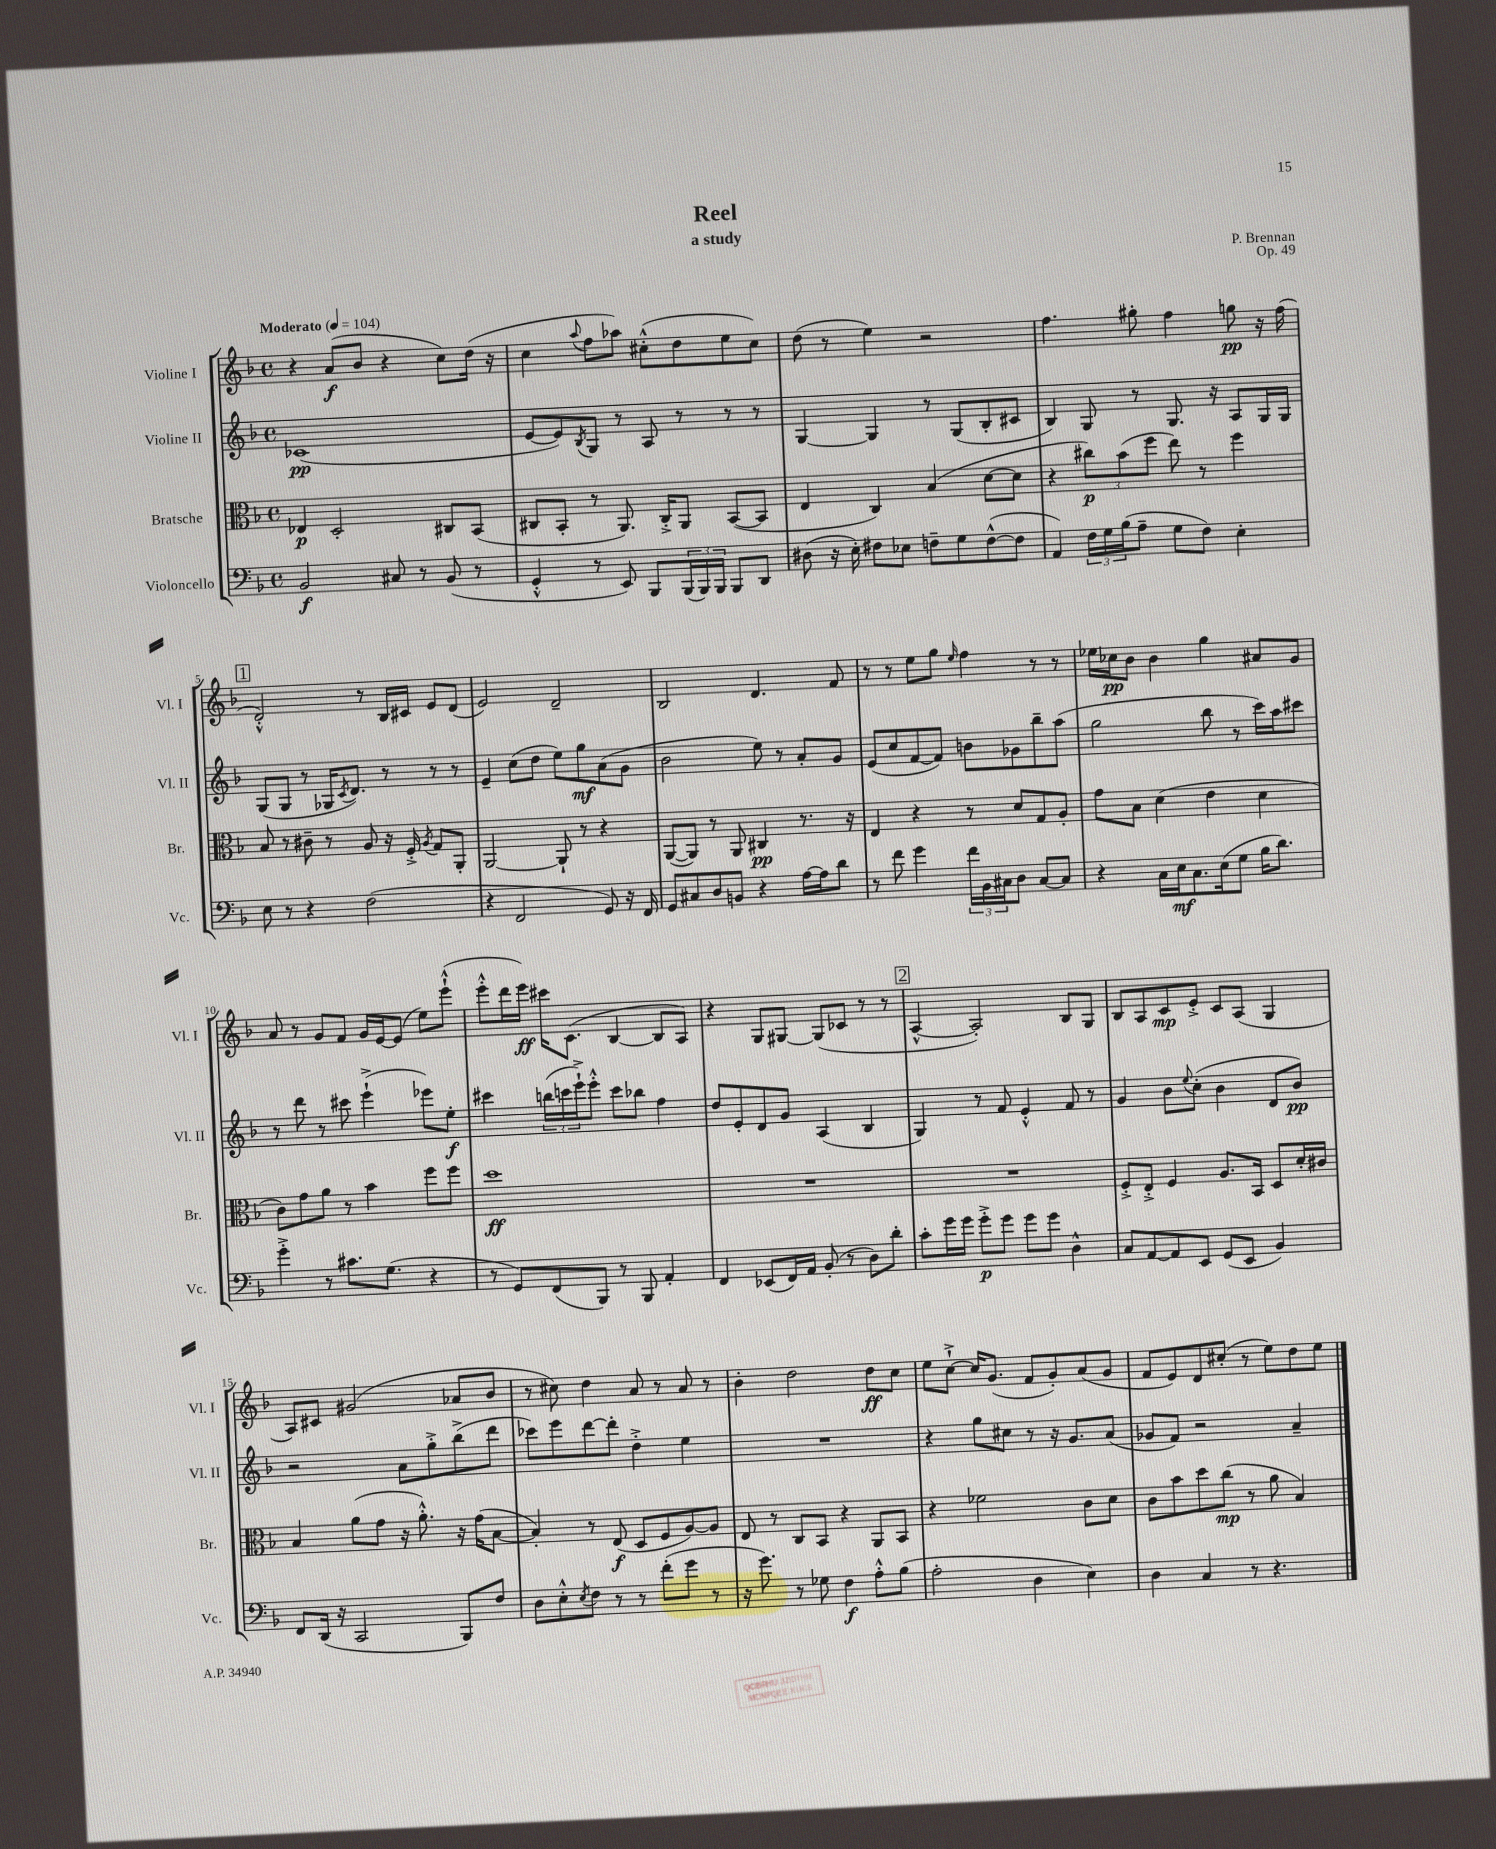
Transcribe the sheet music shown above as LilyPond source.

\header { title = "Reel" composer = "P. Brennan" subtitle = "a study" opus = "Op. 49" }
<<
\new StaffGroup <<
\new Staff = "s0" \with { instrumentName = "Violine I" shortInstrumentName = "Vl. I" } {
    \clef treble \key f \major \defaultTimeSignature \time 4/4 \tempo "Moderato" 4 = 104
    r4 a'8\f( bes'8 r4 c''8) d''16( r16 |
    c''4 \appoggiatura { a''8 } f''8 aes''8) cis''8-.-^( d''8 e''8 cis''8) |
    d''8( r8 e''4) r2 |
    f''4. gis''8-. f''4 g''8\pp r16 f''16( |
    \mark \markup { \box "1" } d'2-.-^) r8 bes16 cis'16 e'8 d'8( |
    e'2) d'2-- |
    bes2 d'4. f'8 |
    r8 r8 e''8 g''8 \grace { e''16 } f''4 r8 r8 |
    ees''16 ces''16\pp bes'8 bes'4 g''4 ais'8 g'8 |
    a'8 r8 g'8 f'8 g'16 e'16~ e'8( e''8) e'''8-!-^( |
    e'''8-.-^ d'''16 e'''16\ff) cis'''16 c'8.( bes4~ bes8 a8) |
    r4 g8 gis8~ gis8( ces'8 r8 r8 |
    \mark \markup { \box "2" } a4~-^ a2-.) bes8 g8 |
    bes8 a8 c'8\mp e'8-.-> c'8 a8( g4 |
    a8) cis'8 gis'2( aes'8 bes'8 |
    r8 cis''8) d''4 a'8 r8 a'8 r8 |
    bes'4-. d''2 d''8\ff c''8 |
    e''8 c''8~-!-> c''16 g'8.( f'8 g'8-.) a'8( g'8 |
    f'8 e'8) d'8 cis''8-.( r8 e''8) d''8 e''8 \bar "|." |
}
\new Staff = "s1" \with { instrumentName = "Violine II" shortInstrumentName = "Vl. II" } {
    \clef treble \key f \major \defaultTimeSignature \time 4/4
    ces'1\pp( |
    e'8~ e'8) \acciaccatura { bes8 } g8 r8 a8 r8 r8 r8 |
    g4~ g4 r8 g8( bes8-. cis'8 |
    bes4) g8 r8 g8. r16 a8 g16 g16 |
    \mark \markup { \box "1" } g8( g8 r8 ges16 \acciaccatura { c'8 } d'8.) r8 r8 r8 |
    e'4-- c''8( d''8 e''8) g''8\mf a'8( g'8 |
    bes'2 e''8) r8 a'8-. g'8 |
    e'8( c''8 f'8~ f'8) b'8 ges'8 bes''8-- a''8( |
    g''2 bes''8 r8 c'''16) a''16 cis'''8 |
    r8 d'''8 r8 cis'''8 e'''4-!->( ees'''8) e''8-.\f |
    cis'''4 \tuplet 3/2 { b''16( c'''16 e'''16-!->) } e'''8-.-^ c'''8 bes''8 f''4 |
    d''8 e'8-. d'8 g'8 a4( bes4 |
    \mark \markup { \box "2" } g4) r8 f'8 e'4-.-^ f'8 r8 |
    g'4 bes'8 \appoggiatura { e''8 } c''8-.( bes'4 d'8 bes'8\pp) |
    r2 a'8 g''8-.-> bes''8->( d'''8 |
    ces'''8) e'''8 d'''8~ d'''8-. d''4-.-> e''4 |
    R1 |
    r4 g''8 cis''8 r8 r16 g'8. a'8( |
    ges'8 f'8) r2 a'4-- \bar "|." |
}
\new Staff = "s2" \with { instrumentName = "Bratsche" shortInstrumentName = "Br." } {
    \clef alto \key f \major \defaultTimeSignature \time 4/4
    ees4\p d2-. cis8 bes,8( |
    cis8 bes,8-. r8 a,8.) cis16-.-> a,8 bes,8~( bes,8 |
    e4 c4) bes4( d'8~ d'8 |
    r4 \tuplet 3/2 { cis''8\p) bes'8( f''8 } e''8) r8 f''4 |
    \mark \markup { \box "1" } bes8 r8 cis'8-- r8 a8 r16 f16-.-> \acciaccatura { a8 } g8 a,8-. |
    a,2~ a,8-! r8 r4 |
    a,8~( a,8) r8 a,8 cis4\pp r8. r16 |
    e4 r4 r8 d'8 g8 a8-. |
    g'8 bes8 d'4( e'4 d'4 |
    c'8) g'8 a'8 r8 bes'4 f''8 f''8 |
    d''1\ff |
    R1 |
    \mark \markup { \box "2" } R1 |
    f8-.-> e8-.-> f4 a8. bes,16 d8 d'16-. cis'16 |
    bes4 a'8( g'8 r16 a'8.-.-^) r16 g'16( bes8~ |
    bes4-.) r8 e8\f( d8 f8 a8~) a8 |
    e8 r8 c8 bes,8 r4 a,8 bes,8 |
    r4 fes'2 c'8 d'8 |
    c'8 bes'8 d''8 c''8\mp( r8 a'8 bes4) \bar "|." |
}
\new Staff = "s3" \with { instrumentName = "Violoncello" shortInstrumentName = "Vc." } {
    \clef bass \key f \major \defaultTimeSignature \time 4/4
    bes,2\f cis8 r8 bes,8( r8 |
    g,4-.-^ r8 e,8) bes,,8 \tuplet 3/2 { bes,,16( bes,,16) bes,,16 } bes,,8 d,8 |
    dis8( r16 e16-.) fis8 ees8 f8-- g8 f8~-^( f8 |
    a,4) \tuplet 3/2 { f16 g16 bes16( } a8-- g8 f8) e4-. |
    \mark \markup { \box "1" } e8 r8 r4 f2( |
    r4 f,2 g,8) r16 f,16 |
    g,8 cis8 d8 b,8 r4 a16~ a16 d'8 |
    r8 f'8 g'4 \tuplet 3/2 { f'16 bes,16 cis16 } d8 cis8~ cis8 |
    r4 c16 e16\mf c8. e16( g8 bes16 d'8.) |
    g'4-.-> r8 cis'8. g8.( r4 |
    r8 g,8) f,8( bes,,8) r8 bes,,8 a,4-. |
    f,4 ees,8( f,16) a,16 bes,8-.( r8 d8) d'8-. |
    \mark \markup { \box "2" } c'8-. g'16 g'16 g'8-.->\p g'8 g'8 g'8 d4-^ |
    c8 a,8~ a,8 e,8 g,8( e,8 bes,4) |
    f,8 d,16( r16 c,2 bes,,8) f8 |
    d8 e8-.-^ \acciaccatura { e8 } f8 r8 r8 f'8-.( g'8 r8 |
    r16 g'8.) r8 ges8 f4\f a8-.-^ bes8( |
    a2-. d4 e4) |
    d4 c4 r8 r4. \bar "|." |
}
>>
>>
